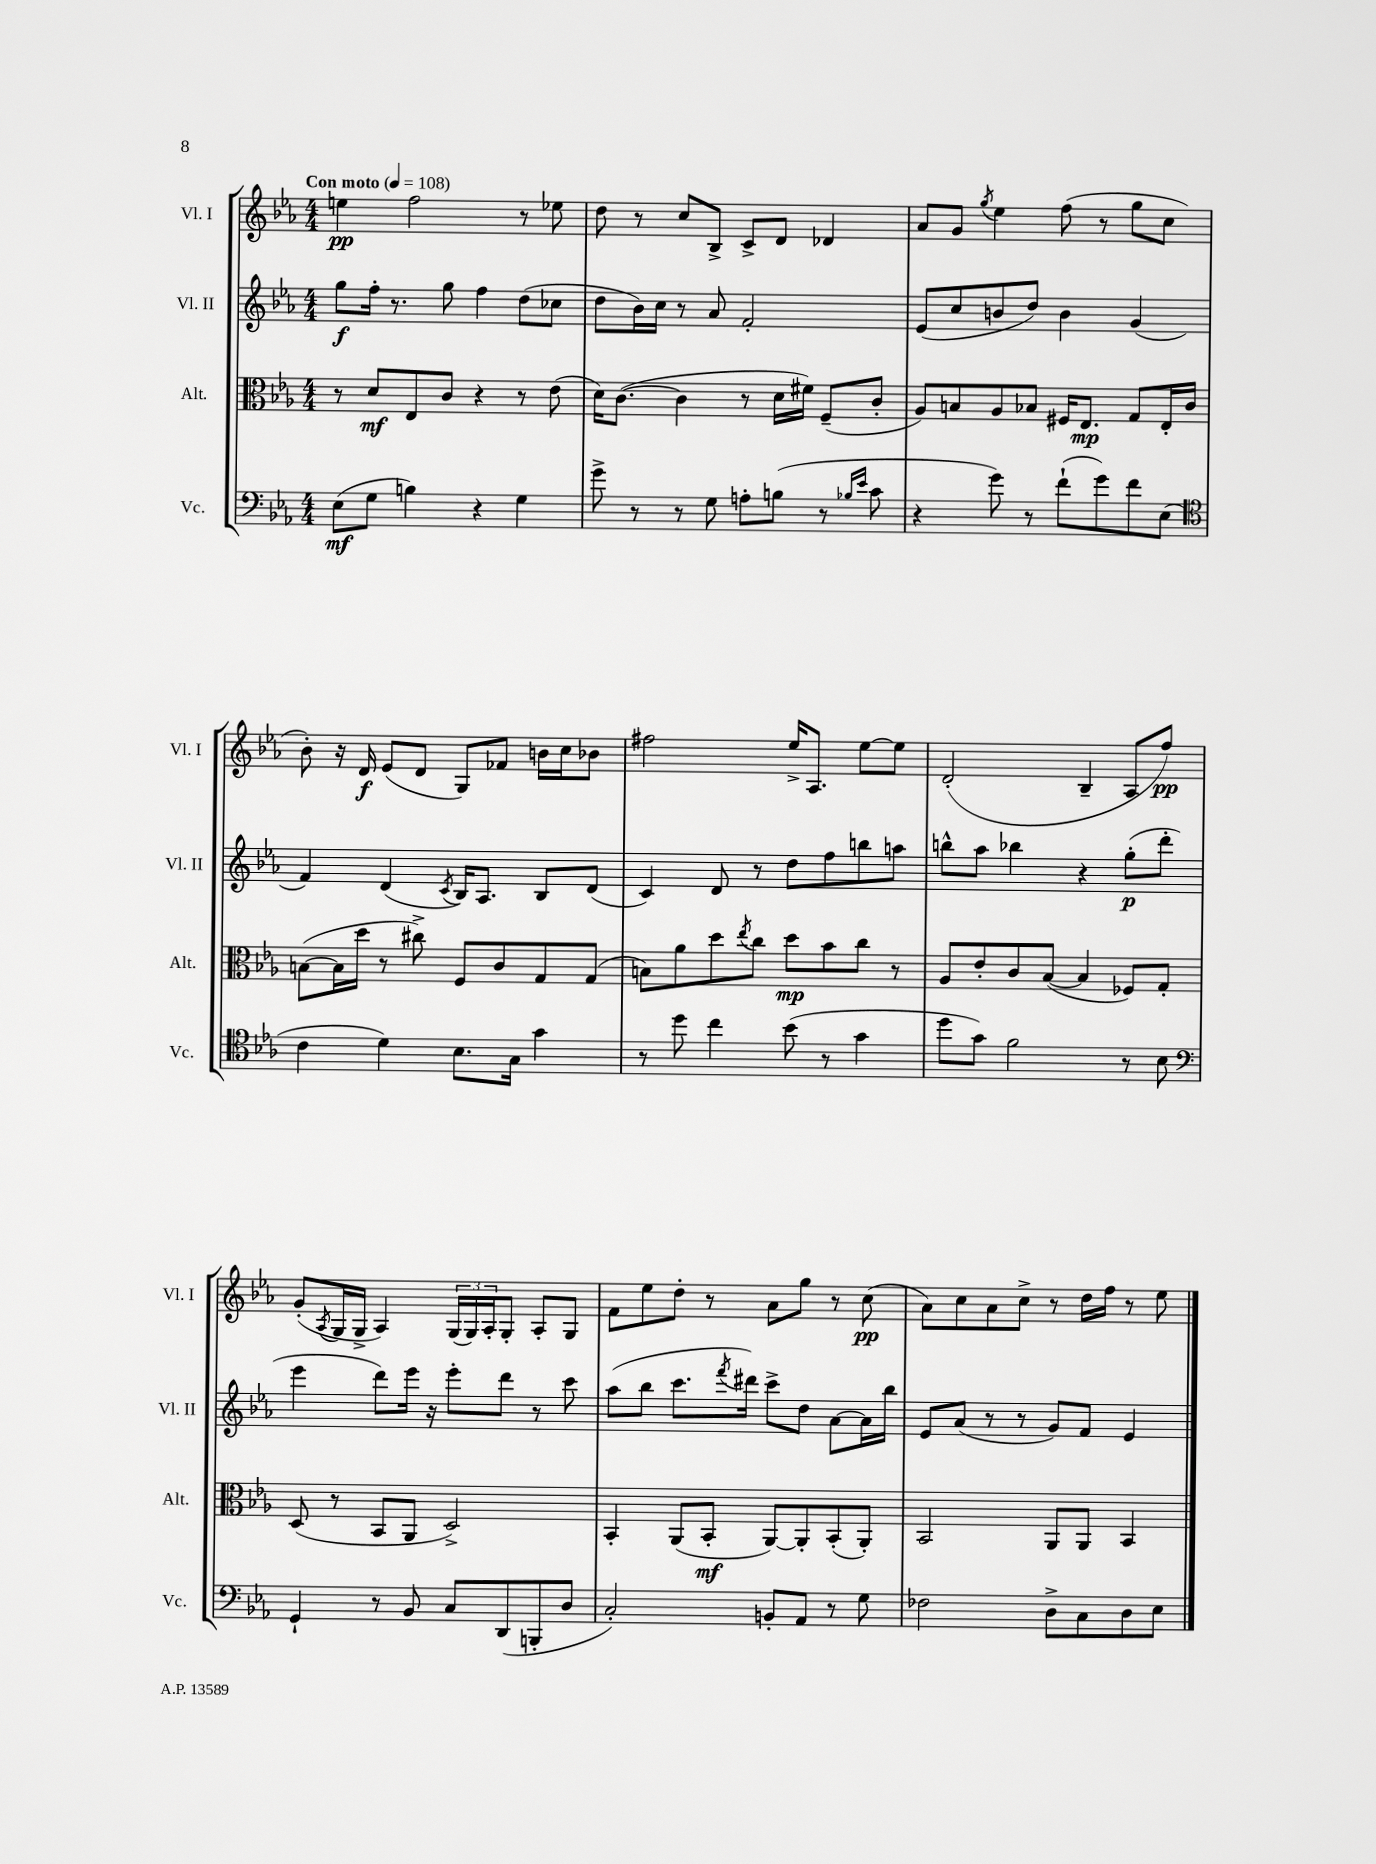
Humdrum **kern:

**kern	**dynam	**kern	**dynam	**kern	**dynam	**kern	**dynam
*part4	*part4	*part3	*part3	*part2	*part2	*part1	*part1
*staff4	*staff4	*staff3	*staff3	*staff2	*staff2	*staff1	*staff1
*I"Vc.	*	*I"Alt.	*	*I"Vl. II	*	*I"Vl. I	*
*I'Vc.	*	*I'Alt.	*	*I'Vl. II	*	*I'Vl. I	*
*clefF4	*	*clefC3	*	*clefG2	*	*clefG2	*
*k[b-e-a-]	*	*k[b-e-a-]	*	*k[b-e-a-]	*	*k[b-e-a-]	*
*M4/4	*	*M4/4	*	*M4/4	*	*M4/4	*
*MM108	*	*MM108	*	*MM108	*	*MM108	*
=1	=1	=1	=1	=1	=1	=1	=1
!	!	!	!	!	!	!LO:TX:a:B:t=Con moto	!
(8E-\L	mf	8r	.	8gg\L	f	4een\	pp
8G\J	.	8d/L	mf	16ff'\Jk	.	.	.
.	.	.	.	8.r	.	.	.
4Bn\)	.	8E-/	.	.	.	2ff\	.
.	.	8c/J	.	8gg\	.	.	.
4r	.	4r	.	4ff\	.	.	.
4G\	.	8r	.	(8dd\L	.	8r	.
.	.	(8e-\	.	8cc-X\J	.	8ee-X\	.
=2	=2	=2	=2	=2	=2	=2	=2
8g^\	.	16d\KL)	.	8dd\L	.	8dd\	.
.	.	([8.c\J	.	.	.	.	.
8r	.	.	.	16b-\L)	.	8r	.
.	.	.	.	16cc\JJ	.	.	.
8r	.	4c\]	.	8r	.	8cc/L	.
8G\	.	.	.	8a-/	.	8B-^/J	.
8An'\L	.	8r	.	2f'/	.	8c^/L	.
(8Bn\J	.	16d\LL	.	.	.	8d/J	.
.	.	16f#X\JJ)	.	.	.	.	.
8r	.	(8F~/L	.	.	.	4d-X/	.
16qqB-X/LL	.	.	.	.	.	.	.
16qqe-/JJ	.	.	.	.	.	.	.
8c\	.	8c'/J	.	.	.	.	.
=3	=3	=3	=3	=3	=3	=3	=3
4r	.	8A-/L)	.	(8e-/L	.	8a-/L	.
.	.	8Bn/	.	8cc/	.	8g/J	.
.	.	.	.	.	.	8qgg/	.
8g\)	.	8A-/	.	8bn/	.	4ee-\	.
8r	.	8B-X/J	.	8dd/J)	.	.	.
(8f`\L	.	16F#X/KL	.	4b\	.	(8ff\	.
.	.	8.E-/J	mp	.	.	.	.
8g\)	.	.	.	.	.	8r	.
8f\	.	8G/L	.	(4g/	.	8gg\L	.
(8E-\J	.	16E-'/L	.	.	.	8cc\J	.
.	.	16c/JJ	.	.	.	.	.
!!LO:LB:g=z
=4	=4	=4	=4	=4	=4	=4	=4
*clefC4	*	*	*	*	*	*	*
4c\	.	([8Bn\L	.	4f/)	.	8b-'\)	.
.	.	16B\L]	.	.	.	16r	.
.	.	16dd\JJ	.	.	.	16d/	f
4d\)	.	8r	.	(4d/	.	(8e-/L	.
.	.	8cc#X^\)	.	.	.	8d/J	.
.	.	.	.	8qc/	.	.	.
8.B-\L	.	8F/L	.	16B-/KL)	.	8G/L)	.
.	.	.	.	8.A-/J	.	.	.
.	.	8c/	.	.	.	8f-X/J	.
16G\Jk	.	.	.	.	.	.	.
4g\	.	8G/	.	8B-/L	.	16bn\LL	.
.	.	.	.	.	.	16cc\J	.
.	.	(8G/J	.	(8d/J	.	8b-X\J	.
=5	=5	=5	=5	=5	=5	=5	=5
8r	.	8Bn\L)	.	4c/)	.	2ff#X\	.
8dd\	.	8a-\	.	.	.	.	.
4cc\	.	8dd\	.	8d/	.	.	.
.	.	8qee-/	.	.	.	.	.
.	.	8cc\J	.	8r	.	.	.
(8b-\	.	8dd\L	mp	8dd\L	.	16ee-^/KL	.
.	.	.	.	.	.	8.A-/J	.
8r	.	8b-\	.	8ff\	.	.	.
4g\	.	8cc\J	.	8bbn\	.	[8ee-\L	.
.	.	8r	.	8aan\J	.	8ee-\J]	.
=6	=6	=6	=6	=6	=6	=6	=6
8dd\L	.	8A-/L	.	8bbn^^\L	.	(2d'/	.
8g\J)	.	8e-'/	.	8aa-\J	.	.	.
2f\	.	8c/	.	4bb-X\	.	.	.
.	.	([8B-/J	.	.	.	.	.
.	.	4B-/]	.	4r	.	4B-~/	.
8r	.	8F-X/L)	.	(8gg'\L	p	8A-/L	.
8B-\	.	8G'/J	.	8ddd'\J	.	8ff/J)	pp
!!LO:LB:g=z
=7	=7	=7	=7	=7	=7	=7	=7
*clefF4	*	*	*	*	*	*	*
4GG`/	.	(8D/	.	4eee-\	.	(8g'/L	.
.	.	.	.	.	.	8qA-/	.
.	.	8r	.	.	.	16G/L	.
.	.	.	.	.	.	16G^/JJ	.
8r	.	8BB-/L	.	8ddd\L)	.	4A-/)	.
8BB-/	.	8AA-/J	.	16eee-\Jk	.	.	.
.	.	.	.	16r	.	.	.
8C/L	.	2D^/)	.	8eee-'\L	.	(24G/LL	.
.	.	.	.	.	.	24G/)	.
.	.	.	.	.	.	24A-'/J	.
(8DD/	.	.	.	8ddd\J	.	8G'/J	.
8BBBn'/	.	.	.	8r	.	8A-'/L	.
8D/J	.	.	.	8ccc\	.	8G/J	.
=8	=8	=8	=8	=8	=8	=8	=8
2C'/)	.	4BB-'/	.	(8aa-\L	.	8f\L	.
.	.	.	.	8bb-\J	.	8ee-\	.
.	.	(8AA-/L	.	8.ccc\L	.	8dd'\J	.
.	.	8BB-'/J	mf	.	.	8r	.
.	.	.	.	8qfff/	.	.	.
.	.	.	.	16ddd#X\Jk)	.	.	.
8BBn'/L	.	[8AA-/L)	.	8ccc^\L	.	8a-\L	.
8AA-/J	.	8AA-'/]	.	8dd\J	.	8gg\J	.
8r	.	(8BB-'/	.	[8a-\L	.	8r	.
8G\	.	8AA-'/J)	.	16a-\L]	.	(8cc\	pp
.	.	.	.	16bb-\JJ	.	.	.
=9	=9	=9	=9	=9	=9	=9	=9
2F-X\	.	2BB-/	.	8e-/L	.	8a-\L)	.
.	.	.	.	(8a-/J	.	8cc\	.
.	.	.	.	8r	.	8a-\	.
.	.	.	.	8r	.	8cc^\J	.
8D^\L	.	8AA-/L	.	8g/L)	.	8r	.
8C\	.	8AA-/J	.	8f/J	.	16dd\LL	.
.	.	.	.	.	.	16ff\JJ	.
8D\	.	4BB-/	.	4e-/	.	8r	.
8E-\J	.	.	.	.	.	8ee-\	.
==	==	==	==	==	==	==	==
*-	*-	*-	*-	*-	*-	*-	*-
